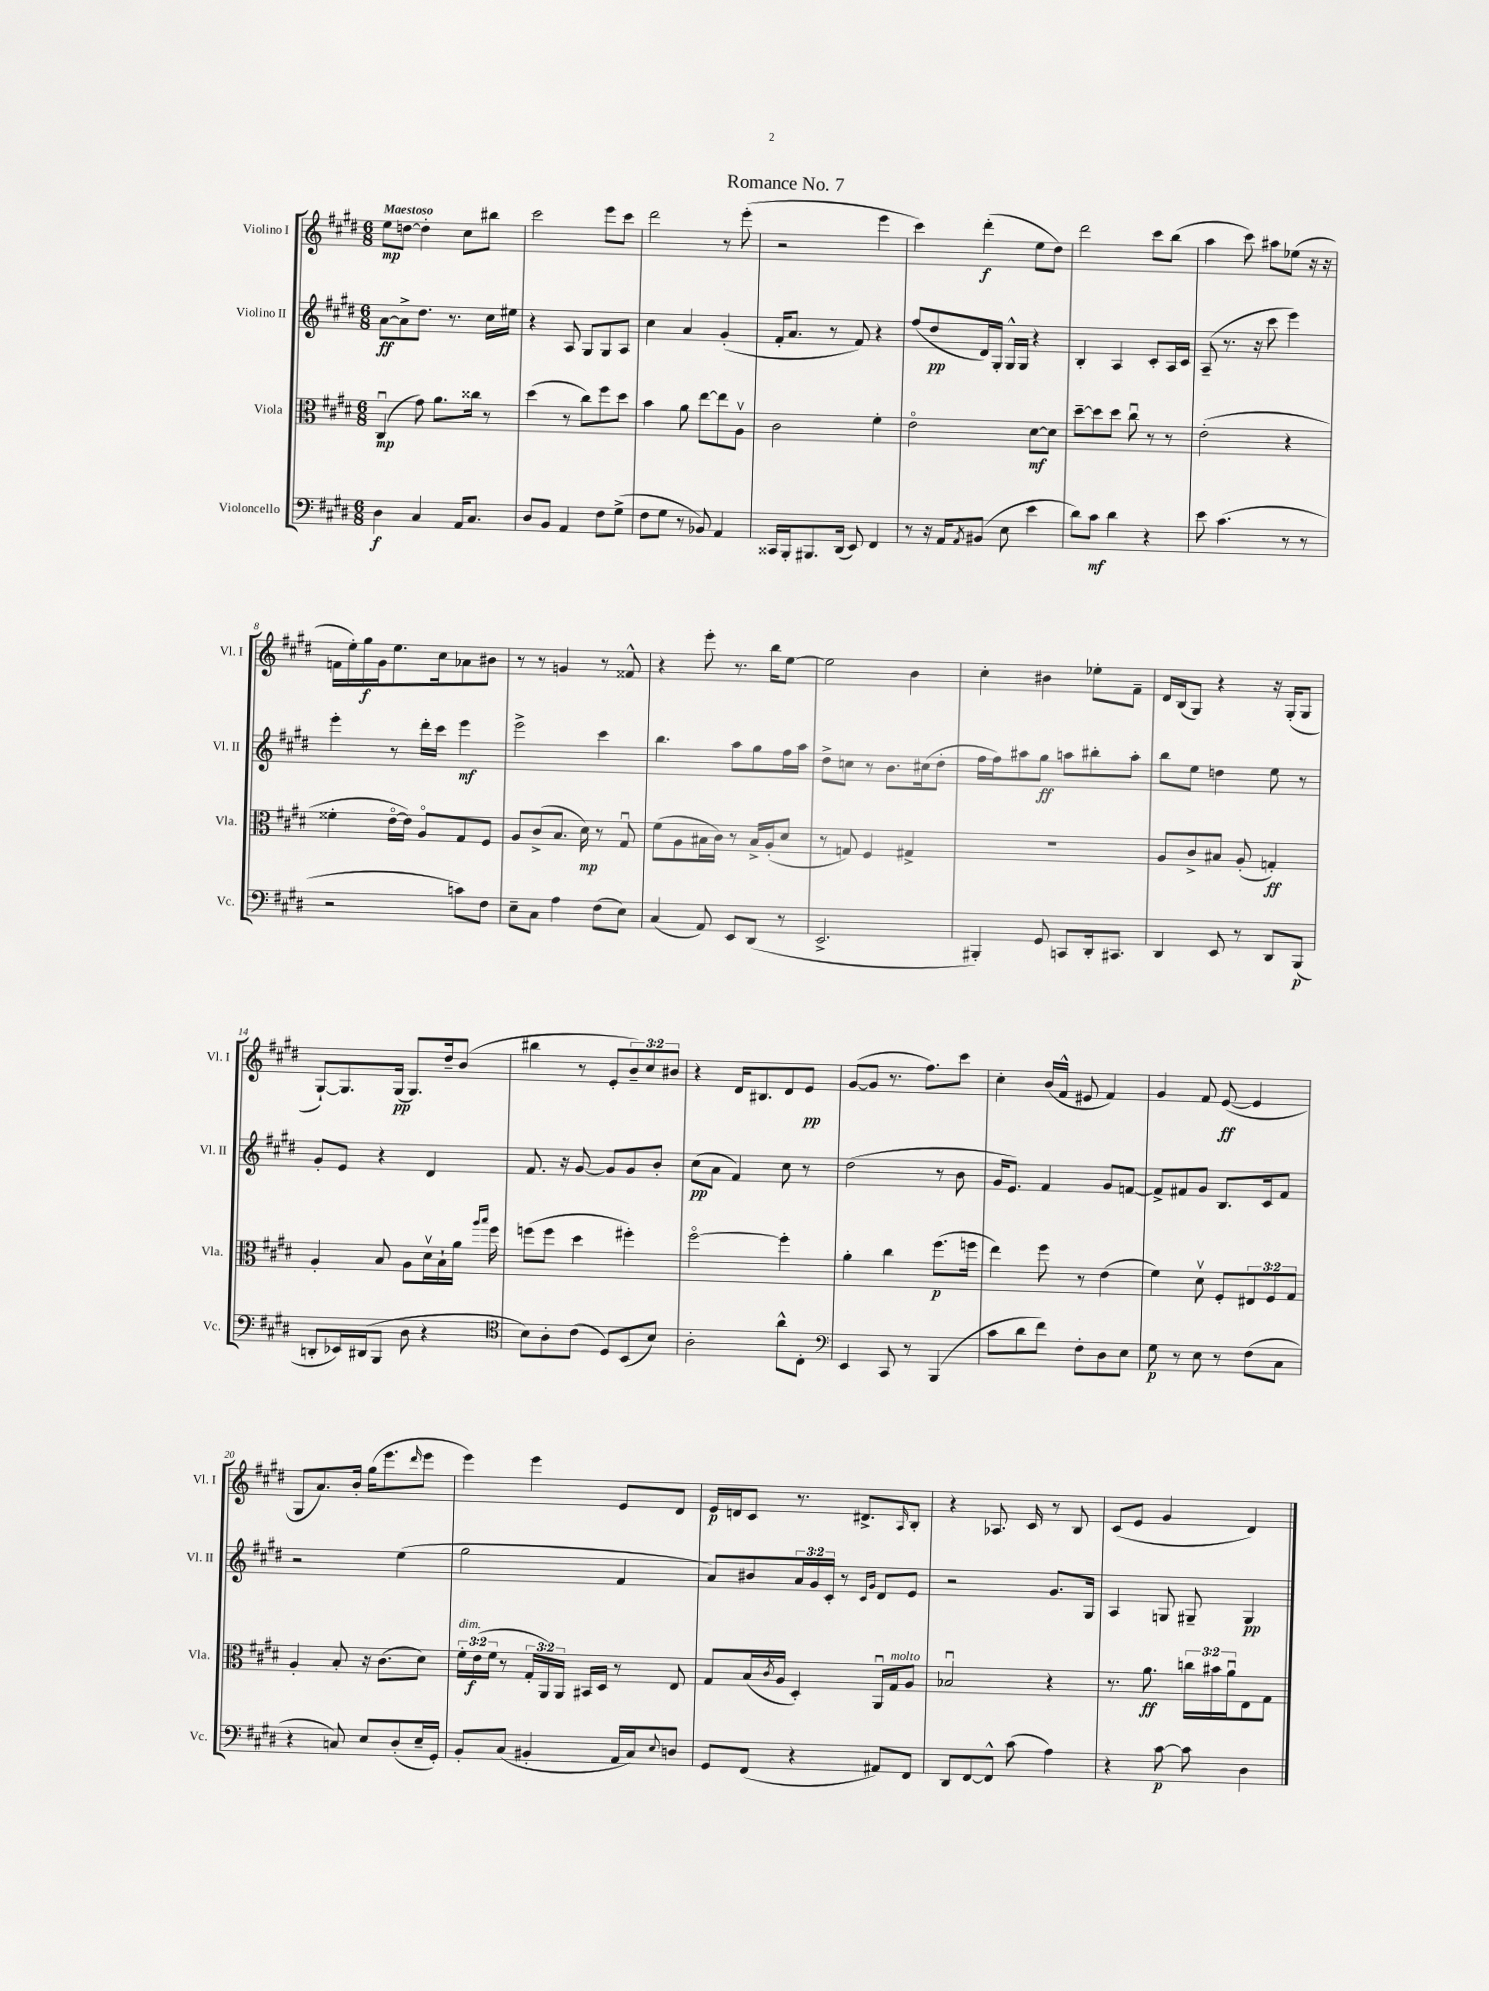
\header { title = "Romance No. 7" }
<<
\new StaffGroup <<
\new Staff = "s0" \with { instrumentName = "Violino I" shortInstrumentName = "Vl. I" } {
    \clef treble \key e \major \numericTimeSignature \time 6/8 \override Staff.TupletNumber.text = #tuplet-number::calc-fraction-text \tempo "Maestoso"
    e''8\mp d''8~ d''4-. cis''8 bis''8 |
    cis'''2 e'''8 cis'''8 |
    dis'''2 r8 e'''8-.( |
    r2 e'''4 |
    cis'''4) dis'''4-.\f( e''8 dis''8) |
    dis'''2 cis'''8 b''8( |
    a''4 cis'''8) ais''8 ees''8( r16 r16 |
    f'16 e''16-.) gis''16\f gis'16 e''8. cis''16 aes'8 bis'8 |
    r8 r8 g'4 r8 fisis'8-^ |
    r4 e'''8-. r8. b''16 e''8~ |
    e''2 b'4 |
    cis''4-. bis'4 ees''8-. fis'8-- |
    dis'16 b16( gis8) r4 r16 gis16-.( gis8 |
    gis8~-!) gis8. gis16\pp( gis8.) dis''16-- b'8( |
    bis''4 r8 e'8-. \tuplet 3/2 { b'8--) cis''8 bis'8 } |
    r4 dis'16 bis8. dis'8 e'8\pp |
    gis'8~( gis'8 r8. fis''8.) cis'''8 |
    cis''4-. b'16( fis'16-^ eis'8 fis'4) |
    gis'4 fis'8 e'8~\ff( e'4 |
    gis8 a'8.) b'16-. gis''16( e'''8. \grace { dis'''16 } e'''8 |
    e'''4) e'''4 e'8 dis'8 |
    e'16\p d'16 cis'8 r8. dis'8.-> \grace { a16 } b8-. |
    r4 aes8. cis'16 r8 b8 |
    cis'8( e'8 gis'4 dis'4) \bar "|." |
}
\new Staff = "s1" \with { instrumentName = "Violino II" shortInstrumentName = "Vl. II" } {
    \clef treble \key e \major \numericTimeSignature \time 6/8 \override Staff.TupletNumber.text = #tuplet-number::calc-fraction-text
    a'8~\ff a'8-> dis''8. r8. cis''16 eis''16 |
    r4 a8 gis8 gis8 a8 |
    cis''4 a'4 gis'4-.( |
    fis'16-. a'8. r8 fis'8) r4 |
    fis''8( dis''8\pp dis'16) gis16-. gis16-^ gis16 r4 |
    b4-. a4 cis'8-. a16 cis'16 |
    a8--( r8. r16 cis'''8 e'''4) |
    e'''4-. r8 dis'''16-. cis'''16 e'''4\mf |
    e'''2-> cis'''4 |
    b''4. a''8 gis''8 fis''16 a''16 |
    dis''8-> c''8 r8 b'8. cis''16( dis''8-. |
    fis''16 fis''16) ais''8 gis''8\ff a''8 bis''8-. a''8-. |
    b''8 e''8 d''4 e''8 r8 |
    gis'8-. e'8 r4 dis'4 |
    fis'8. r16 gis'8~ gis'8 gis'8 b'8-. |
    cis''8\pp( a'8 fis'4) cis''8 r8 |
    dis''2( r8 b'8 |
    gis'16 e'8.) fis'4 gis'8 f'8~ |
    f'8-> fis'8 gis'8 b8. cis'16 fis'8 |
    r2 e''4( |
    gis''2 fis'4 |
    a'8) bis'8 \tuplet 3/2 { a'16 gis'16 cis'16-. } r8 \grace { cis'16 gis'16 } dis'8 e'8 |
    r2 gis'8. gis16 |
    a4 g8 gis8-- gis4\pp \bar "|." |
}
\new Staff = "s2" \with { instrumentName = "Viola" shortInstrumentName = "Vla." } {
    \clef alto \key e \major \numericTimeSignature \time 6/8 \override Staff.TupletNumber.text = #tuplet-number::calc-fraction-text
    cis4\downbow\mp( gis'8) a'8. cisis''16 r8 |
    dis''4( r8 cis''8) fis''8 dis''8 |
    b'4 a'8 e''8~ e''8 a8\upbow |
    cis'2 fis'4-. |
    e'2\flageolet dis'8~\mf dis'8 |
    dis''8~-- dis''8 dis''8 cis''8\downbow r8 r8 |
    e'2-.( r4 |
    fisis'4-. e'16~\flageolet e'16) a8\flageolet gis8 fis8 |
    a8 cis'8->( b8. dis'16\mp) r8 gis8\downbow |
    fis'8( a8 bis16 cis'16) r8 bis16-> a16-.( dis'8 |
    r8 g8) fis4 gis4-> |
    R2. |
    a8 cis'8-> bis8 a8-.( g4-.\ff) |
    a4-. b8 a8 dis'16\upbow b16-! a'16 \grace { a''16 b''16 } fis''16 |
    f''8( f''8 dis''4 fis''4-.) |
    fis''2~\flageolet fis''4-. |
    a'4-. cis''4 fis''8.\p( f''16 |
    e''4) fis''8 r8 e'4( |
    fis'4) dis'8\upbow fis8-. \tuplet 3/2 { eis8 fis8 gis8 } |
    a4-. b8-. r16 cis'8.( dis'8) |
    \tuplet 3/2 { fis'16-.^\markup { \italic "dim." } e'16\f( fis'16 } r8 \tuplet 3/2 { gis16-. a,16) a,16 } bis,16 dis16 r8 e8 |
    gis8 b16( \acciaccatura { cis'8 } a16 dis4-.) a,16\downbow gis16^\markup { \italic "molto" } a8 |
    bes2\downbow r4 |
    r8. a'8.\ff \tuplet 3/2 { c''16 bis'16 a'16\downbow } e8 gis8 \bar "|." |
}
\new Staff = "s3" \with { instrumentName = "Violoncello" shortInstrumentName = "Vc." } {
    \clef bass \key e \major \numericTimeSignature \time 6/8
    dis4\f cis4 a,16 cis8. |
    dis8 b,8 a,4 fis8 gis8->( |
    fis8 gis8 r8 bes,8) a,4 |
    cisis,16 b,,16-. bis,,8. dis,16( e,8) fis,4 |
    r8 r16 a,16 \acciaccatura { a,8 } bis,8( e8 e'4 |
    dis'8) cis'8\mf dis'4 r4 |
    e'8 cis'4.( r8 r8 |
    r2 c'8) fis8 |
    e8-- cis8 a4 fis8( e8) |
    cis4( a,8) e,8 dis,8( r8 |
    e,2.-> |
    bis,,4-.) gis,8 c,8 dis,16-. cis,8. |
    dis,4 e,8 r8 dis,8 b,,8\p( |
    d,8-. ees,16) dis,16( b,,8 dis8 r4 |
    \clef tenor b8) a8-. cis'8( dis8) b,8( b8) |
    a2-. a'8-^ cis8-. |
    \clef bass e,4 cis,8 r8 b,,4( |
    cis'8 dis'8 fis'8) fis8-. dis8 e8 |
    gis8\p r8 e8 r8 fis8( cis8 |
    r4 c8) e8 dis8-.( e16-- gis,16-.) |
    b,8-. cis8( bis,4-. a,16 cis16) \appoggiatura { e8 } d8 |
    gis,8 fis,8( r4 ais,8) fis,8 |
    dis,8 fis,8~ fis,8-^ cis'8( a4) |
    r4 cis'8~\p cis'8 dis4 \bar "|." |
}
>>
>>
